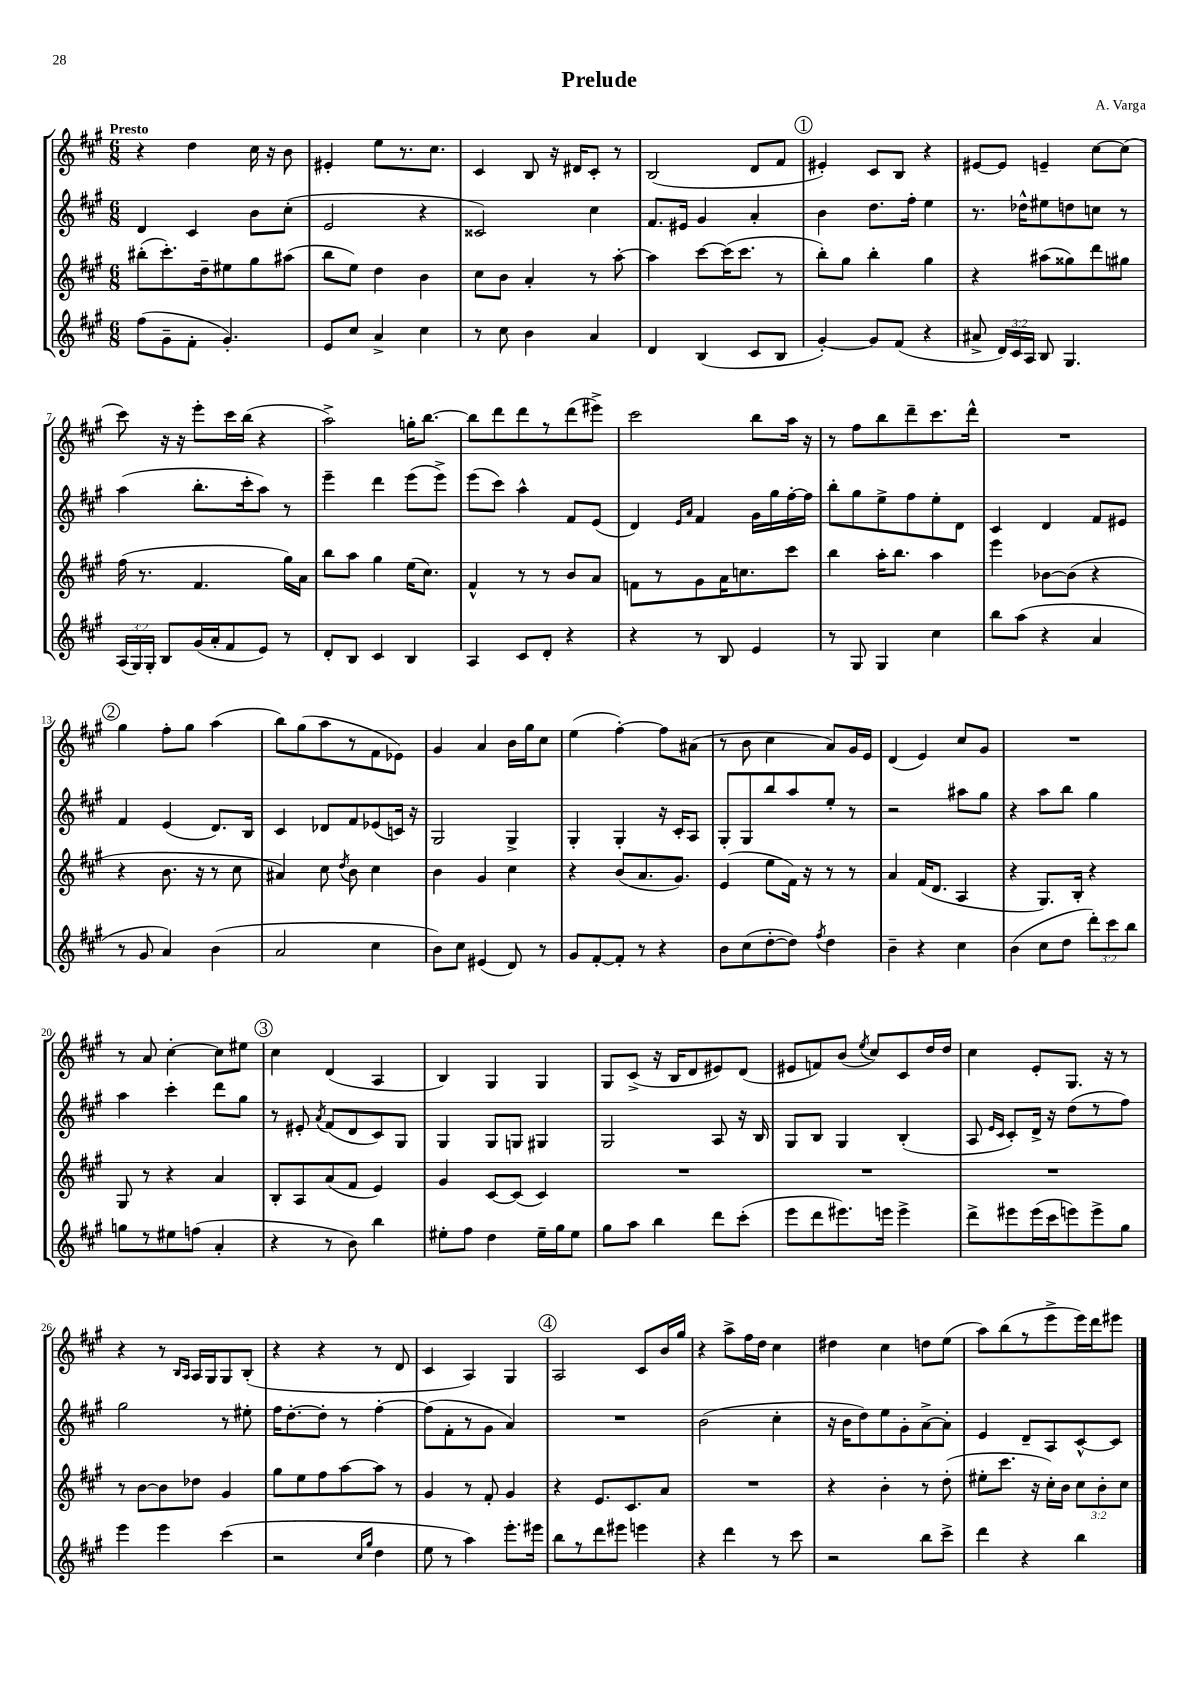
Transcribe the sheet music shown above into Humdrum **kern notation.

**kern	**kern	**kern	**kern
*staff4	*staff3	*staff2	*staff1
*clefG2	*clefG2	*clefG2	*clefG2
*k[f#c#g#]	*k[f#c#g#]	*k[f#c#g#]	*k[f#c#g#]
*M6/8	*M6/8	*M6/8	*M6/8
(8ff#	(8bb#'	4d	4r
8g#~	8.ccc#')	.	.
8f#'	.	4c#	4dd
.	16dd~	.	.
4.g#')	8ee#	.	.
.	8gg#	8b	16cc#
.	.	.	16r
.	(8aa#	(8cc#'	8b
=	=	=	=
8e	8bb	2e	4e#'
8cc#	8ee)	.	.
4a^	4dd	.	8ee
.	.	.	8.r
4cc#	4b	4r	.
.	.	.	8.cc#
=	=	=	=
8r	8cc#	2c##)	4c#
8cc#	8b	.	.
4b	4a'	.	8B
.	.	.	16r
.	.	.	16d#
4a	8r	4cc#	8c#'
.	[8aa'	.	8r
=	=	=	=
4d	4aa]	8.f#	(2B
.	.	16e#	.
(4B	[8ccc#	4g#	.
.	(16ccc#]	.	.
.	8.ccc#	.	.
8c#	.	4a'	8d
8B	8r	.	8f#
=	=	=	=
[4g#')	8bb')	4b	4e#')
.	8gg#	.	.
8g#]	4bb'	8.dd	8c#
(8f#	.	.	8B
.	.	16ff#'	.
4r	4gg#	4ee	4r
=	=	=	=
8a#^	4r	8.r	[8e#
24d)	.	.	8e#]
24c#	.	.	.
.	.	16dd-^^	.
24A	.	.	.
8B	(8aa#	8ee#	4e~
4.G#	8gg##)	8dd	.
.	8ddd	8cc	[8cc#
.	8gg#	8r	(8cc#]
=	=	=	=
(24A	(16ff#	(4aa	8ccc#)
24G#)	.	.	.
.	8.r	.	.
24G#'	.	.	.
8B	.	.	16r
.	.	.	16r
(16g#	4.f#	8.bb'	8eee'
16a'	.	.	.
8f#	.	.	16ccc#
.	.	16ccc#'	(16bb
8e)	.	8aa)	4r
8r	16gg#)	8r	.
.	16a	.	.
=	=	=	=
8d'	8bb	4eee~	2aa^)
8B	8aa	.	.
4c#	4gg#	4ddd	.
4B	(16ee	(8eee	16gg'
.	8.cc#)	.	[8.bb
.	.	8eee^)	.
=	=	=	=
4A	4f#^^	(8eee	8bb]
.	.	8ccc#)	8ddd
8c#	8r	4aa^^	8ddd
8d'	8r	.	8r
4r	8b	8f#	(8ddd
.	8a	(8e	8eee#^)
=	=	=	=
4r	8f	4d)	2ccc#
.	8r	.	.
.	.	16qqe	.
.	.	16qqa	.
8r	8g#	4f#	.
8B	16a	.	.
.	8.cc	.	.
4e	.	16g#	8bb
.	.	16gg#	.
.	8ccc#	[16ff#'	16aa
.	.	16ff#]	16r
=	=	=	=
8r	4bb	8bb'	8r
8G#	.	8gg#	8ff#
4G#	16aa'	8ee^	8bb
.	8.bb	.	.
.	.	8ff#	8ddd~
4cc#	4aa	8ee'	8.ccc#
.	.	8d	.
.	.	.	16ddd^^
=	=	=	=
8bb	4eee	4c#	2.r
(8aa	.	.	.
4r	[8b-	4d	.
.	(8b-]	.	.
4a	4r	8f#	.
.	.	8e#	.
=	=	=	=
8r	4r	4f#	4gg#
8g#	.	.	.
4a)	8.b	(4e	8ff#'
.	.	.	8gg#
.	16r	.	.
(4b	8r	8.d)	(4aa
.	8cc#	.	.
.	.	16B	.
=	=	=	=
2a	4a#)	4c#	8bb)
.	.	.	(8gg#
.	8cc#	8d-	8aa
.	8qdd	.	.
.	8b	8f#	8r
4cc#	4cc#	(8e-	8f#
.	.	16c)	8e-)
.	.	16r	.
=	=	=	=
8b)	4b	2G#	4g#
8cc#	.	.	.
(4e#	4g#	.	4a
8d)	4cc#	4G#^	16b
.	.	.	16gg#
8r	.	.	8cc#
=	=	=	=
8g#	4r	4G#'	(4ee
[8f#'	.	.	.
8f#']	(8b	4G#'	[4ff#')
8r	8.a	.	.
4r	.	16r	8ff#]
.	8.g#)	16c#'	.
.	.	8A	(8a#
=	=	=	=
8b	(4e	8G#'	8r
(8cc#	.	8G#	8b
[8dd'	8ee	8bb	4cc#
8dd])	16f#)	8aa	.
.	16r	.	.
8qff#	.	.	.
4dd	8r	8ee'	8a)
.	8r	8r	16g#
.	.	.	16e
=	=	=	=
4b~	4a	2r	(4d
4r	(16f#	.	4e)
.	8.d	.	.
4cc#	4A	8aa#	8cc#
.	.	8gg#	8g#
=	=	=	=
(4b	4r	4r	2.r
8cc#	8.G#)	8aa	.
8dd	.	8bb	.
.	16B'	.	.
12ddd')	4r	4gg#	.
12ccc#	.	.	.
12bb	.	.	.
=	=	=	=
8gg	8G#	4aa	8r
8r	8r	.	8a
8ee#	4r	4ccc#'	[4cc#'
(8ff	.	.	.
4a'	4a	8ddd	8cc#]
.	.	8gg#	8ee#
=	=	=	=
4r	8B'	8r	4cc#
.	8A	8e#'	.
.	.	8qa	.
8r	(8a	(8f#	(4d
8b)	8f#	8d	.
4bb	4e)	8c#)	4A
.	.	8G#	.
=	=	=	=
8ee#'	4g#	4G#	4B)
8ff#	.	.	.
4dd	[8c#	8G#	4G#
.	(8c#]	8G	.
16ee#~	4c#)	4G#	4G#
16gg#	.	.	.
8ee#	.	.	.
=	=	=	=
8gg#	2.r	2G#	8G#
8aa	.	.	(8c#^
4bb	.	.	16r
.	.	.	16B
.	.	.	8d
8ddd	.	8A	8e#)
(8ccc#'	.	16r	(8d
.	.	16B	.
=	=	=	=
8eee	2.r	8G#	8e#
8ddd	.	8B	8f)
8.eee#)	.	4G#	(8b
.	.	.	8qee
.	.	.	8cc#)
16eee	.	.	.
4eee^	.	(4B'	8c#
.	.	.	16dd
.	.	.	16dd
=	=	=	=
8ddd^	2.r	8A	4cc#
.	.	16qqe	.
.	.	16qqc#	.
8eee#	.	8c#')	.
(16eee#	.	16d^	8e'
16ccc#	.	16r	.
8eee)	.	(8dd	8.G#
8eee^	.	8r	.
.	.	.	16r
8gg#	.	8ff#)	8r
=	=	=	=
4eee	8r	2gg#	4r
.	[8b	.	.
4eee	8b]	.	8r
.	.	.	16qqB
.	.	.	16qqA
.	8dd-	.	16A
.	.	.	16G#
(4ccc#	4g#	8r	8G#
.	.	8ee#'	(8B'
=	=	=	=
2r	8gg#	16ff#	4r
.	.	[8.dd'	.
.	8ee	.	.
.	8ff#	8dd']	4r
.	[8aa	8r	.
16qqcc#	.	.	.
16qqgg#	.	.	.
4dd	8aa]	[4ff#'	8r
.	8r	.	8d
=	=	=	=
8ee	4g#	(8ff#]	4c#
8r	.	8f#'	.
4aa)	8r	8r	4A)
.	8f#'	8g#	.
8.eee'	4g#	4a)	4G#
16eee#	.	.	.
=	=	=	=
8bb	4r	2.r	2A
8r	.	.	.
8ddd	8.e	.	.
8eee#	.	.	.
.	8.c#	.	.
4eee	.	.	8c#
.	8a	.	16b
.	.	.	16gg#
=	=	=	=
4r	2.r	(2b	4r
4ddd	.	.	8aa^
.	.	.	16ff#
.	.	.	16dd
8r	.	4cc#'	4cc#
8ccc#	.	.	.
=	=	=	=
2r	4r	16r	4dd#
.	.	16b	.
.	.	8dd)	.
.	4b'	8ee	4cc#
.	.	8g#'	.
8bb	8r	[8a^	8dd
8ccc#^	(8dd'	8a']	(8ee
=	=	=	=
4ddd	8ee#'	4e	8aa)
.	8.ccc#	.	(8bb
4r	.	8d~	8r
.	16r	.	.
.	16cc#')	8A	8eee^
.	16b	.	.
4bb	12cc#	[8c#^^	16eee)
.	.	.	16ddd
.	12b'	.	.
.	.	8c#]	8eee#
.	12cc#	.	.
==	==	==	==
*-	*-	*-	*-
